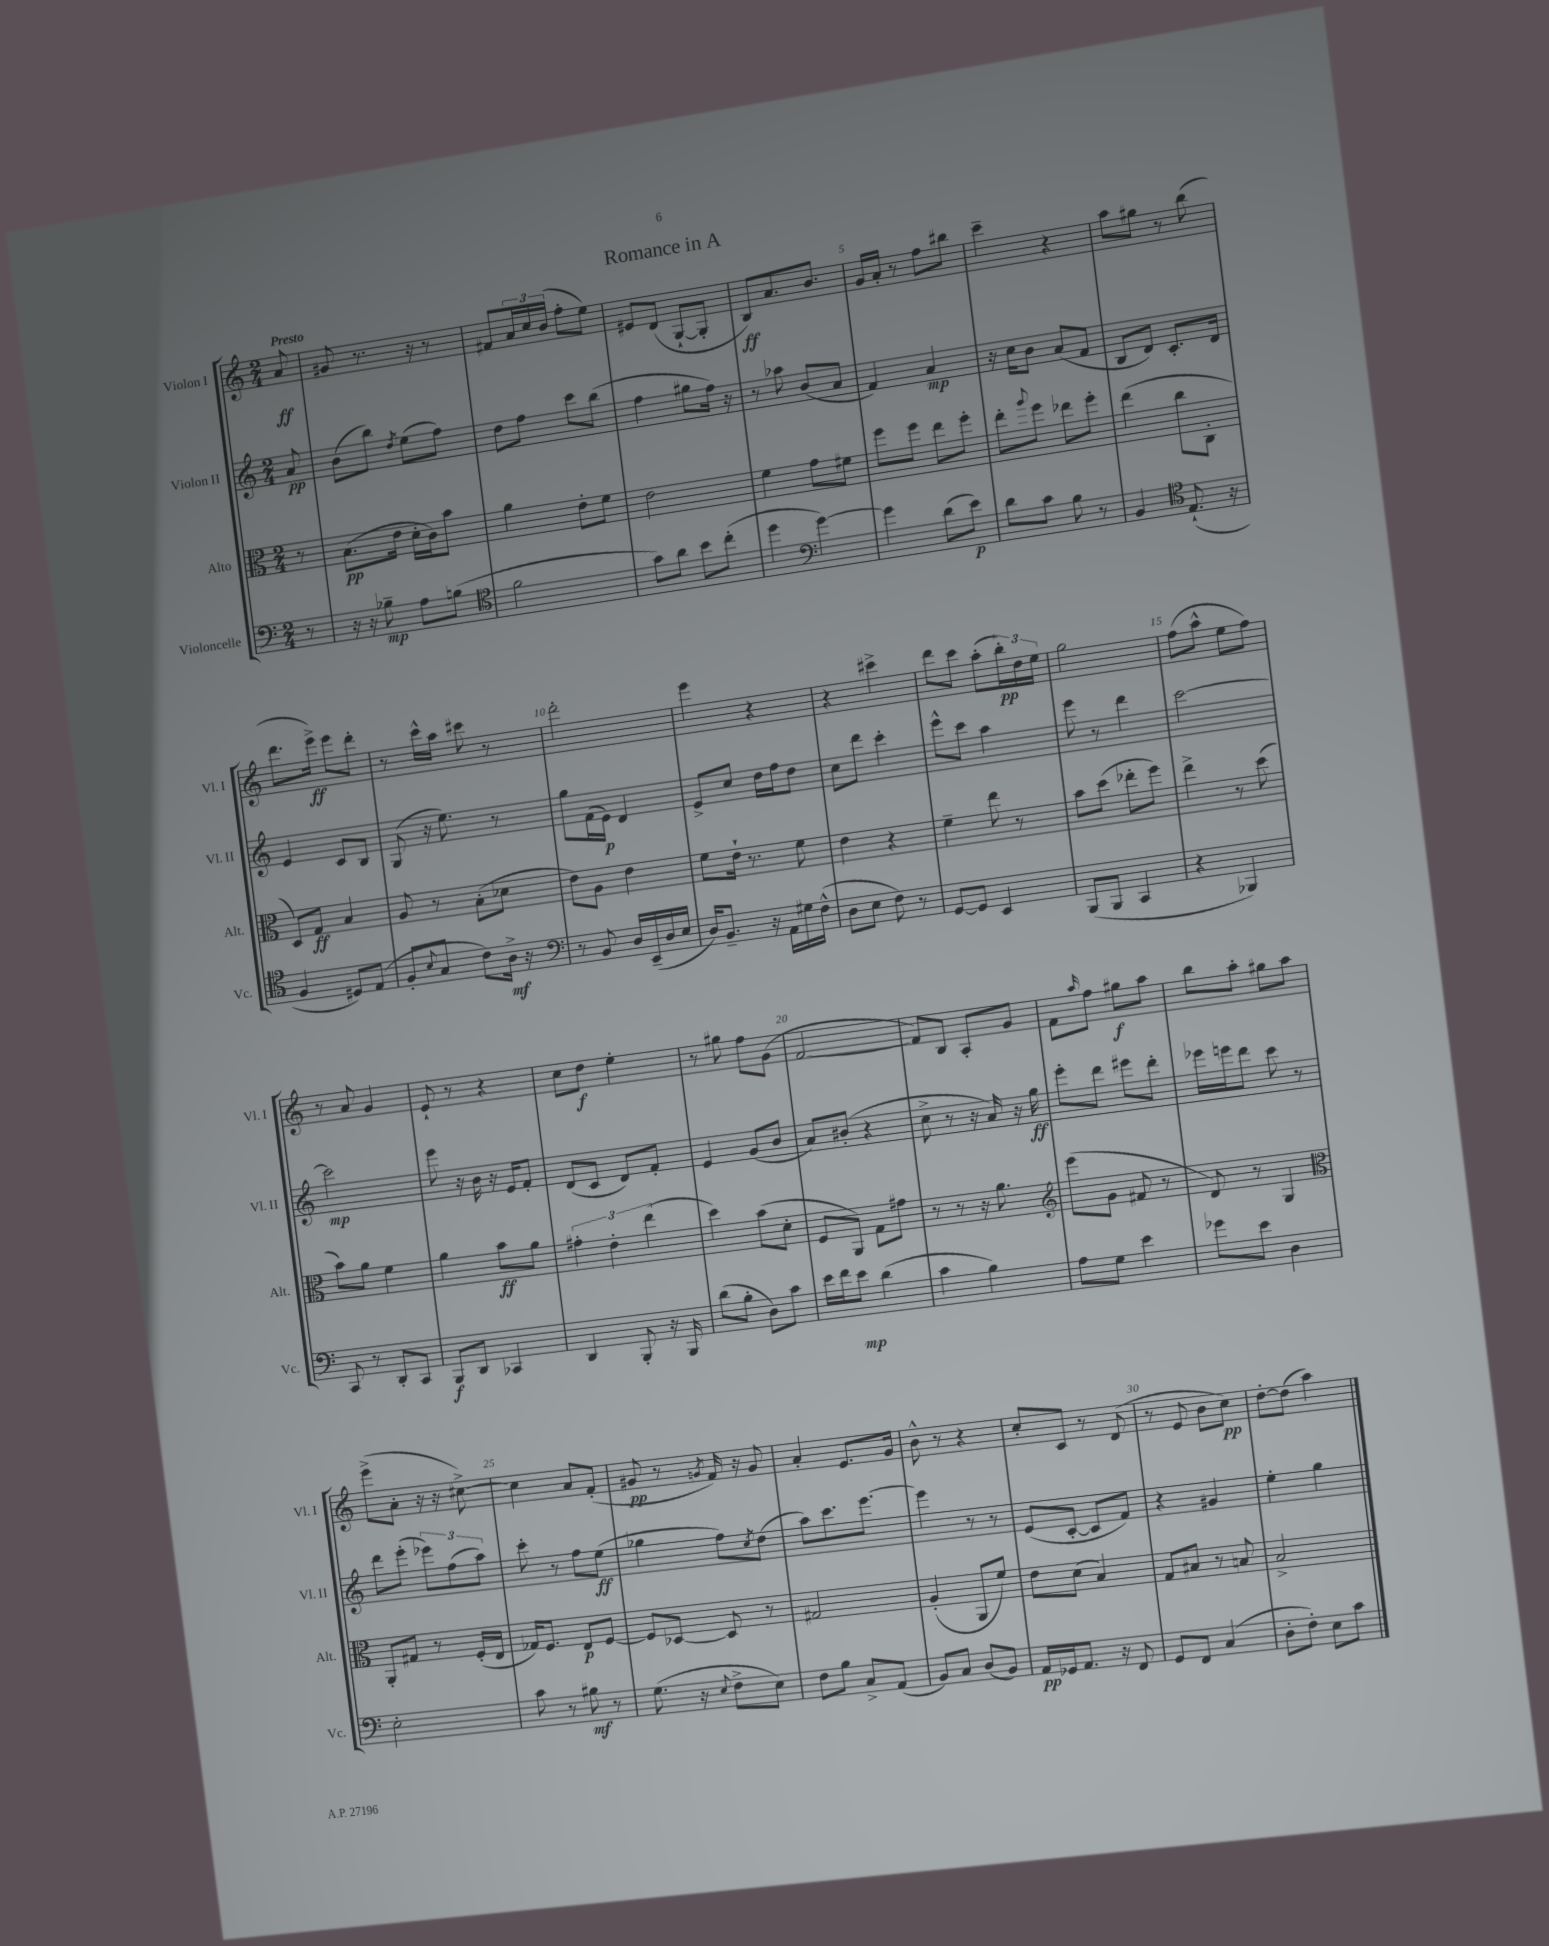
\header { title = "Romance in A" }
<<
\new StaffGroup <<
\new Staff = "s0" \with { instrumentName = "Violon I" shortInstrumentName = "Vl. I" } {
    \clef treble \key c \major \numericTimeSignature \time 2/4 \partial 8 \tempo "Presto"
    a'8\ff |
    gis'8 r8. r16 r8 |
    fis'8 \tuplet 3/2 { a'16 c''16 b'16( } f''8-. e''8) |
    eis'8 d'8( g8~-! g8-. |
    b8\ff) a'8. b'8. |
    g'16 a'16-. r8 f''8 bis''8 |
    c'''4-- r4 |
    a''8 gis''8 r8 b''8( |
    d'''8. e'''16->\ff) e'''8 d'''8-. |
    r8 c'''16-^ a''16 cis'''8 r8 |
    d'''2-. |
    e'''4 r4 |
    r4 cis'''4-> |
    d'''8 c'''8 a''8-.( \tuplet 3/2 { b''16-.\pp) d''16 e''16 } |
    g''2 |
    f''8( a''8-^ e''8 f''8) |
    r8 a'8 g'4 |
    e'8-! r8 r4 |
    c''8 d''8\f e''4-. |
    r8 gis''8 f''8 g'8( |
    f'2~ |
    f'8) b8 a8-. g'8 |
    f'8 \grace { a''16 } f''8 gis''8\f a''8 |
    b''8 a''8-. gis''8 a''8 |
    e'''8->( a'8-. r16 r16 cis''8~->) |
    cis''4 a'8 f'8-.( |
    gis'8\pp r8 \acciaccatura { g'8 } f'16) r16 g'8 |
    a'4-. e'8. g'16 |
    b'8-^ r8 r4 |
    c''8-. c'8 r8 d'8( |
    r8 e'8 b'8 c''8\pp) |
    d''8~-. d''8( a''4) \bar "|." |
}
\new Staff = "s1" \with { instrumentName = "Violon II" shortInstrumentName = "Vl. II" } {
    \clef treble \key c \major \numericTimeSignature \time 2/4 \partial 8
    a'8\pp |
    b'8( b''8) \acciaccatura { d''8 } e''8( f''8) |
    d''8 f''8 c'''8 b''8( |
    f''4 gis''8 f''16) r16 |
    r8 aes''8 b'8( a'8 |
    f'4) a'4\mp |
    r16 c''16 b'8 a'8( f'8 |
    b8 d'8) c'8.-. d'16 |
    e'4 c'8 b8 |
    g8( r16 e''8.) r8 |
    g''8 f'16( e'16\p) d'4 |
    e'8-> c''8 d''16 f''16 d''8 |
    c''8 d'''8 c'''4-. |
    e'''8-^ c'''8 a''4 |
    e'''8 r8 d'''4 |
    c'''2~ |
    c'''2\mp |
    e'''8 r16 b'16 r16 e'16 f'8-. |
    d'8( c'8 d'8) f'8-. |
    e'4 g'8( b'8 |
    a'8) bis'8-.( r4 |
    c''8-> r8 r16 a'16) r16 g''16\ff |
    e'''8-. d'''8 eis'''8 d'''8-. |
    ees'''16 e'''16 d'''8 c'''8 r8 |
    d'''8 e'''8-.( \tuplet 3/2 { ees'''8) f''8( a''8) } |
    c'''8-. r8 f''8 e''8\ff( |
    ges''4 f''8) \acciaccatura { c''8 } d''8( |
    a''8) c'''8. e'''8.~ |
    e'''4 r8 r8 |
    e'8( c'8~-. c'8 f'8) |
    r4 gis'4 |
    e''4-. g''4 \bar "|." |
}
\new Staff = "s2" \with { instrumentName = "Alto" shortInstrumentName = "Alt." } {
    \clef alto \key c \major \numericTimeSignature \time 2/4 \partial 8
    r8 |
    b8.\pp( e'16 d'16-. c'16) b'8 |
    a'4 e'8-. f'8 |
    e'2 |
    f'4 g'8 fis'8 |
    f''8 f''8 e''8 f''8-. |
    e''8-. \appoggiatura { a''8 } f''8 ees''8 f''8-. |
    e''4( c''8 c8-. |
    d8) g8\ff b4 |
    a8 r8 b8-.( des'8 |
    e'8) a8 e'4 |
    f'8 e'16-! r8. f'8 |
    e'4 r4 |
    f'4-- e''8 r8 |
    b'8 d''8( ees''8-. f''8) |
    e''4-> r8 d''8( |
    b'8) a'8 f'4 |
    a'4 b'8\ff a'8 |
    \tuplet 3/2 { gis'4-. e'4-. e''4( } |
    d''4) b'8( d'8-. |
    f8 a,8) g8 gis'8 |
    r8 r8 r16 a'8. |
    \clef treble e'''8( g'8 fis'8 r8 |
    d'8) r8 g4 |
    \clef alto a,8-. gis8 r8 f16-.( e16 |
    ges16) f8. e8\p f8~ |
    f8 des8~ des8 r8 |
    gis2 |
    a4-.( a,8 f'8) |
    e'8 d'8( b4) |
    g8 bis8 r8 b8 |
    b2-> \bar "|." |
}
\new Staff = "s3" \with { instrumentName = "Violoncelle" shortInstrumentName = "Vc." } {
    \clef bass \key c \major \numericTimeSignature \time 2/4 \partial 8
    r8 |
    r16 r16 bes8--\mp a8 b8( |
    \clef tenor f'2 |
    g'8) a'8 b'8 c''8-.( |
    d''4 \clef bass g'4~) |
    g'4 d'8( e'8\p) |
    d'8 c'8 b8 r8 |
    b,4 \clef tenor e8.-!( r16 |
    f4 dis8) e8( |
    f8-. \appoggiatura { b8 } g8 c'8) a16->\mf r16 |
    \clef bass r8 b,8 d16 e,16--( d16 e16 |
    d16) b,8.-- r16 a,16 gis16 f16-^( |
    d8 e8 f8) r8 |
    g,8~ g,8 e,4 |
    b,,8( b,,8 c,4 |
    r4 bes,,4) |
    c,8 r8 d,8-. c,8 |
    b,,8\f d,8 ces,4 |
    d,4 b,,8-. r16 b,,16 |
    d'8( b8-. d8) c'8 |
    e'16 f'16 e'8\mp d'4( |
    c'4 b4) |
    a8 g8 e'4 |
    ges'8 e'8 d4 |
    e2-. |
    c'8 r8 bis8\mf r8 |
    g8.( r16 \appoggiatura { e8 } f8-> e8) |
    f8 b8 c8-> a,8( |
    b,8) c8 d8( b,8) |
    a,16\pp ges,16 a,8. r16 f,8 |
    g,8 f,8 c4( |
    d8-. f8-.) e8 c'8 \bar "|." |
}
>>
>>
\layout { \context { \Score \override BarNumber.break-visibility = ##(#f #t #t) barNumberVisibility = #(every-nth-bar-number-visible 5) } }
